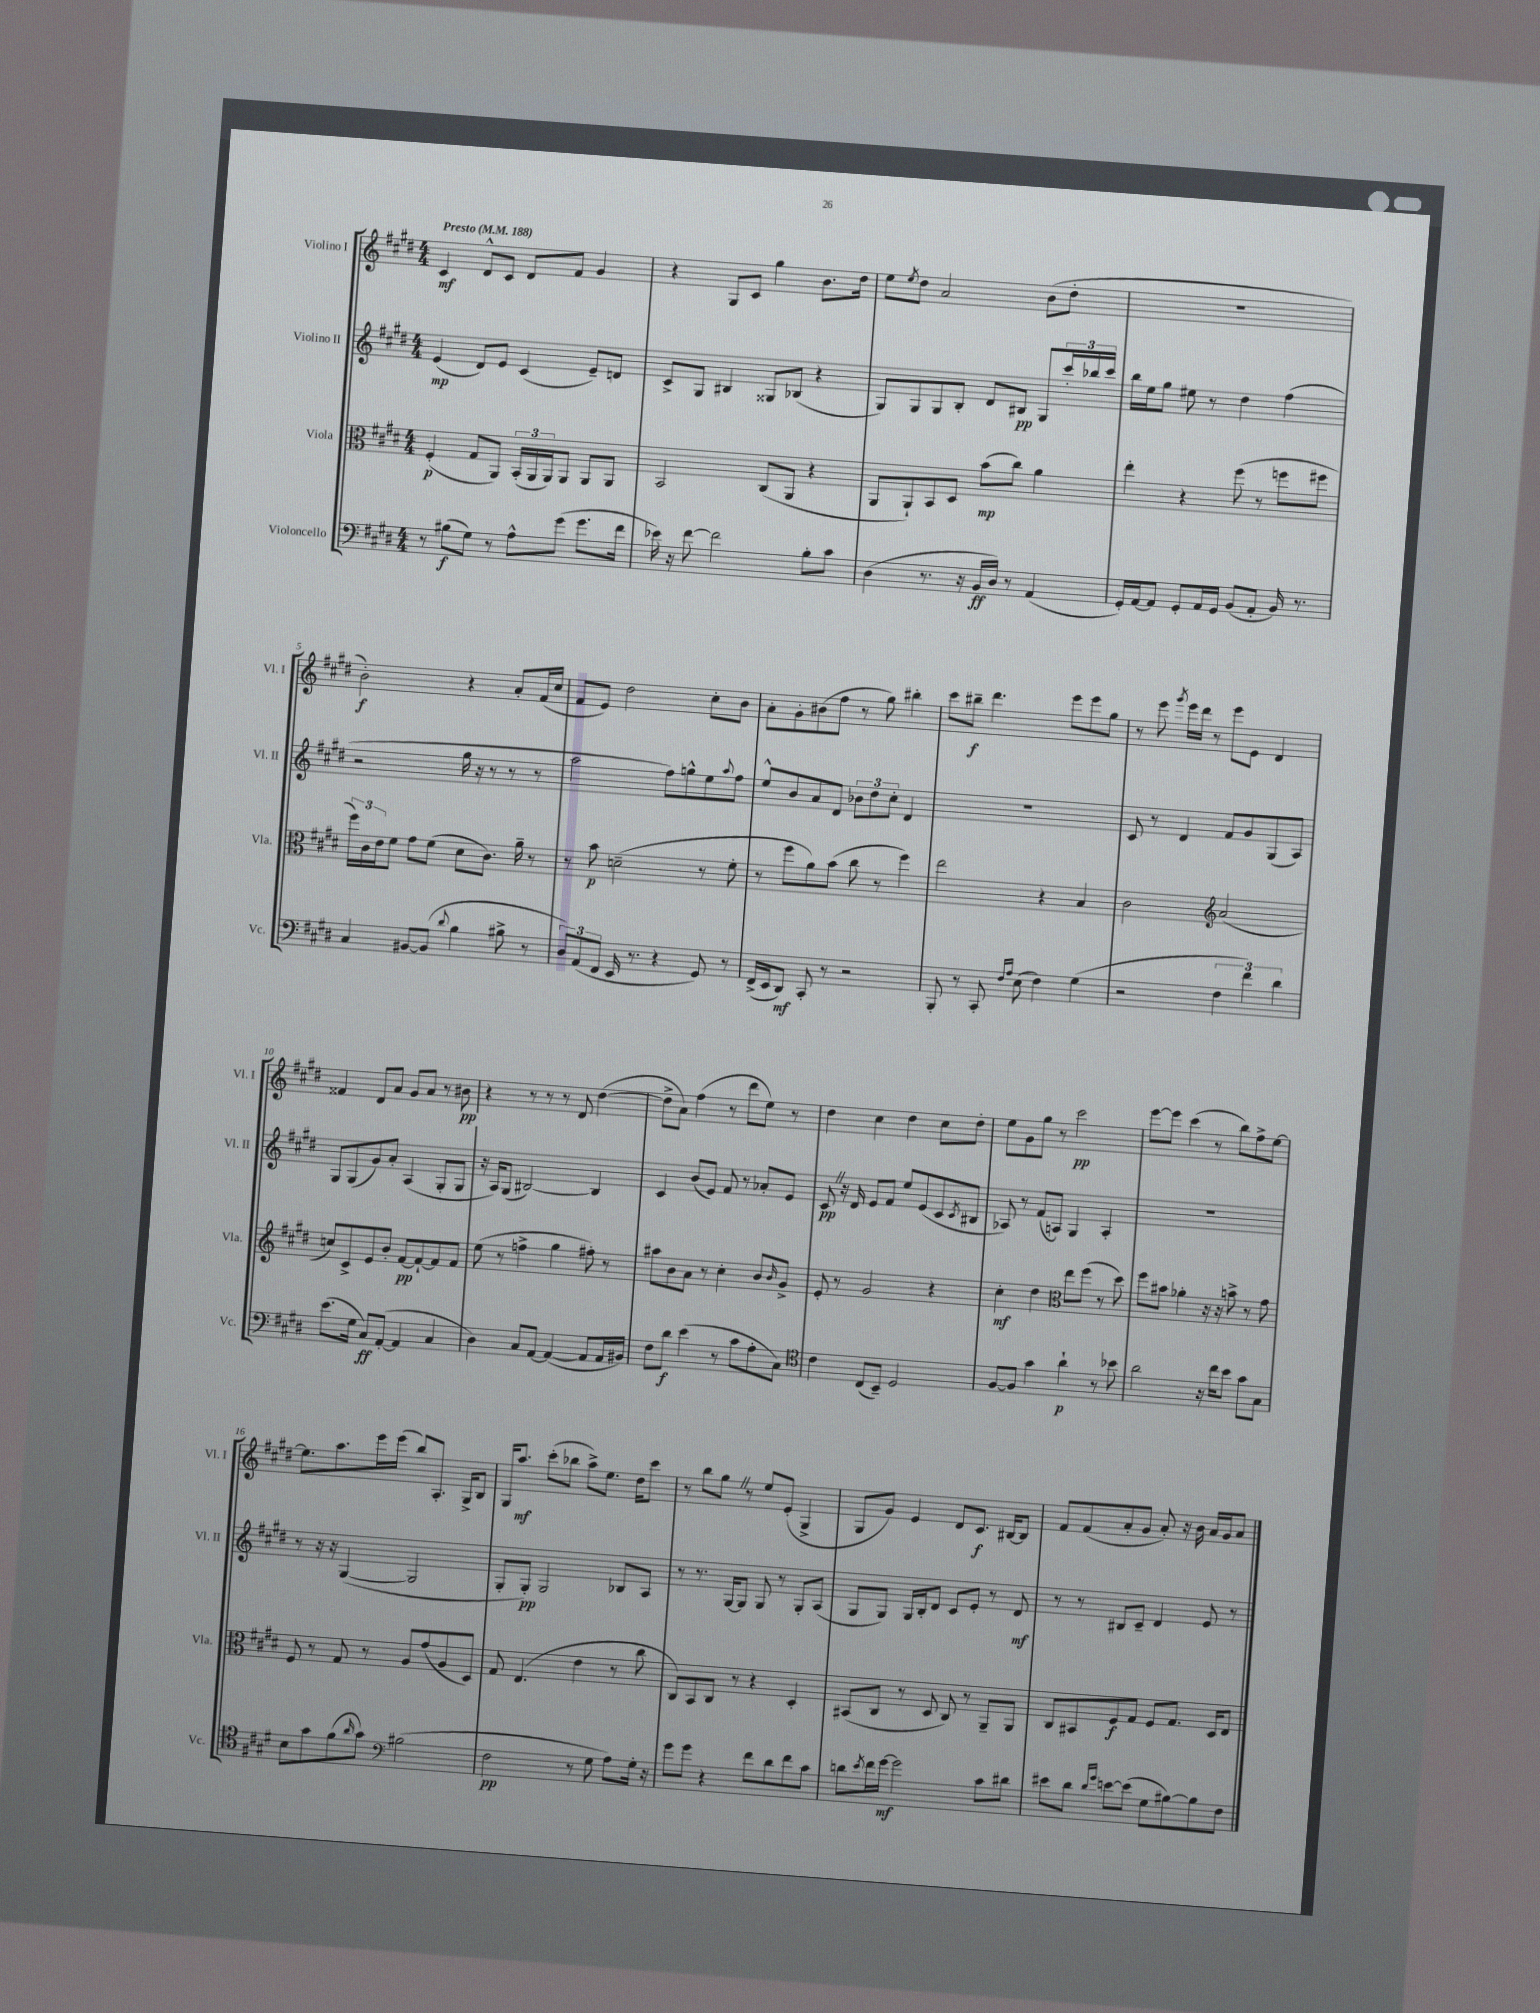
<<
\new StaffGroup <<
\new Staff = "s0" \with { instrumentName = "Violino I" shortInstrumentName = "Vl. I" } {
    \clef treble \key e \major \numericTimeSignature \time 4/4 \tempo "Presto" 4 = 188
    cis'4\mf dis'8-^ cis'8 dis'8 fis'8 gis'4 |
    r4 gis8 cis'8 gis''4 b'8. dis''16 |
    e''8 \acciaccatura { e''8 } dis''8 a'2 b'8( dis''8-. |
    R1 |
    b'2-.\f) r4 a'8-. fis'16( cis''16 |
    fis'8 e'8) dis''2 cis''8-. b'8 |
    a'8-. gis'8-. bis'8( fis''8 r8 gis''8) bis''4-. |
    cis'''8 bis''8--\f dis'''4. e'''8 e'''8 gis''8 |
    r8 e'''8 \acciaccatura { gis'''8 } e'''16 dis'''16 r8 e'''8 e'8 dis'4 |
    fisis'4 dis'8 a'8 gis'8 a'8 r8 bis'8\pp |
    r4 r8 r8 r8 dis'8 dis''4~( |
    dis''8-> a'8) fis''4( r8 dis'''8 e''8) r8 |
    dis''4 cis''4 dis''4 cis''8 dis''8-. |
    e''8 gis'8 gis''8 r8 cis'''2\pp |
    e'''8~ e'''8 cis'''4( r8 b''8) fis''8-> e''8~ |
    e''8. a''8. e'''16 e'''16( b''8) a8.-. gis16-> b8 |
    gis16 a''8.\mf cis'''8-.( bes''8 a''8->) e''8. dis''16 cis'''8 |
    r8 b''8 gis''8 \once \override BreathingSign.text = \markup { \musicglyph "scripts.caesura.straight" } \breathe r8 e''8 e'8-.( gis4-> |
    gis8 gis'8) e'4 dis'8 cis'8.\f bis16~ bis8 |
    fis'8 fis'8( a'8-. gis'8 a'8-.) r16 b'16 a'16 gis'16 a'8 \bar "|." |
}
\new Staff = "s1" \with { instrumentName = "Violino II" shortInstrumentName = "Vl. II" } {
    \clef treble \key e \major \numericTimeSignature \time 4/4
    e'4\mp( dis'8) e'8 cis'4( e'8--) d'8 |
    cis'8-> gis8 bis4 gisis8 bes8( r4 |
    gis8) gis8 gis8 b8-. dis'8 bis8\pp gis8 \tuplet 3/2 { cis'''16-. bes''16 cis'''16 } |
    b''16 e''16 gis''8 eis''8 r8 dis''4 fis''4( |
    r2 gis''16 r16 r8 r8 r8 |
    a''2 fis''8) g''8-^ e''8 \appoggiatura { a''8 } fis''8 |
    e''8-^ b'8 a'8 dis'8 \tuplet 3/2 { bes'8 dis''8 cis''8-. } dis'4 |
    R1 |
    cis'8 r8 dis'4 fis'8 gis'8 gis8( a8) |
    gis8 gis8( gis'8) a'8-. a4( gis8-. gis8 |
    r16 a16) gis8( bis2~) bis4 |
    cis'4 b'8( e'8) fis'8 r8 aes'8-. e'8 |
    cis'8\pp \once \override BreathingSign.text = \markup { \musicglyph "scripts.caesura.straight" } \breathe r16 dis'16 e'8 fis'8 e''8 e'8( cis'8 \acciaccatura { cis'8 } bis8 |
    aes8) r8 fis'8( a8) gis4 a4-. |
    R1 |
    r8 r16 r16 gis4~( gis2 |
    gis8-. gis8-.\pp) gis2 bes8 a8 |
    r8 r8. gis16~ gis8 gis8 r8 gis8-. a8( |
    gis8 gis8) gis16 b16-. dis'8 cis'8 e'8-. r8 dis'8\mf |
    r8 r8 bis8 cis'8-- dis'4 e'8 r8 \bar "|." |
}
\new Staff = "s2" \with { instrumentName = "Viola" shortInstrumentName = "Vla." } {
    \clef alto \key e \major \numericTimeSignature \time 4/4
    fis4-.\p( gis8 a,8) \tuplet 3/2 { b,16-.( a,16 a,16) } a,8 a,8 a,8 |
    b,2 cis8( a,8 r4 |
    a,8 a,8-!) b,8 dis8 b'8\mp( cis''8) a'4 |
    e''4-. r4 fis''8( r8 f''8 fis''8 |
    \tuplet 3/2 { fis''16) cis'16 e'16 } fis'8 gis'8 fis'8( dis'8 cis'8.) a'16-- r8 |
    r8 b'8\p d'2--( r8 fis'8-. |
    r8 fis''8 a'8) b'8( cis''8 r8 fis''4) |
    e''2 r4 b4 |
    cis'2 \clef treble a'2( |
    c''8) cis'8-> e'8 b'8-. fis'8~\pp fis'8~-! fis'8 fis'8 |
    e''8( r8 f''4-> gis''4 fis''8-.) r8 |
    ais''8 b'8 a'8 r8 cis''4-. b'8 \grace { b'16 } gis'8-> |
    e'8-. r8 gis'2 r4 |
    cis''4-.\mf dis''4 \clef alto e''8 fis''8( r8 dis''8) |
    fis''8 bis'8 aes'4-. r16 r16 b'8-> r8 gis'8 |
    fis8 r8 gis8 r8 a8 gis'8( a8 dis8) |
    gis8 e4.( e'4 r8 cis''8 |
    cis8) b,8 cis8 r8 r4 dis4-. |
    bis,8( cis8 r8 dis8 cis8) r8 a,8-- a,8 |
    cis8 bis,8 fis8\f gis8 fis8 gis8. dis16 e8 \bar "|." |
}
\new Staff = "s3" \with { instrumentName = "Violoncello" shortInstrumentName = "Vc." } {
    \clef bass \key e \major \numericTimeSignature \time 4/4
    r8 bis8\f( gis8) r8 a8-^ gis'8( gis'8. fis'16 |
    ees'16) r16 fis'8~ fis'2 b8-. cis'8 |
    dis4( r8. r16 b,16\ff dis16) r8 a,4( |
    gis,16-.) a,16~ a,8 gis,8-. a,16 gis,16 b,8( a,8-. b,16) r8. |
    cis4 bis,8~ bis,8( \appoggiatura { dis'8 } b4 bis8-> r8 |
    \tuplet 3/2 { dis8) a,8( fis,8 } e,16 r8. r4 gis,8) r8 |
    fis,16->( e,16 dis,8\mf) cis,8-. r8 r2 |
    b,,8-. r8 cis,8-. \grace { fis16 a16 } e8( fis4) gis4( |
    r2 \tuplet 3/2 { fis4 fis'4) dis'4 } |
    e'8.( gis16 cis8\ff) a,8~-.( a,4 cis4 |
    dis4) cis8 a,8~ a,4~( a,8 a,16 bis,16) |
    fis8 dis'8\f e'4( r8 cis'8 a8-. cis8) |
    \clef tenor cis'4 cis8( b,8--) dis2 |
    fis8~ fis8 gis'4 a'4-!\p r8 bes'8 |
    a'2 r16 cis''16 b'8 gis'8 gis8 |
    b8 gis'8 fis'8( \grace { a'16 } gis'8) \clef bass bis2( |
    fis2\pp r8 gis8 a8) gis16-. r16 |
    gis'8 gis'8 r4 fis'8 dis'8 fis'8 cis'8 |
    d'8 \acciaccatura { e'8 } fis'16 gis'16~\mf gis'2 cis'8 dis'8 |
    eis'8 dis'8 \grace { dis'16 gis'16 } e'8~ e'8( gis8 bis8~) bis8 fis8 \bar "|." |
}
>>
>>
